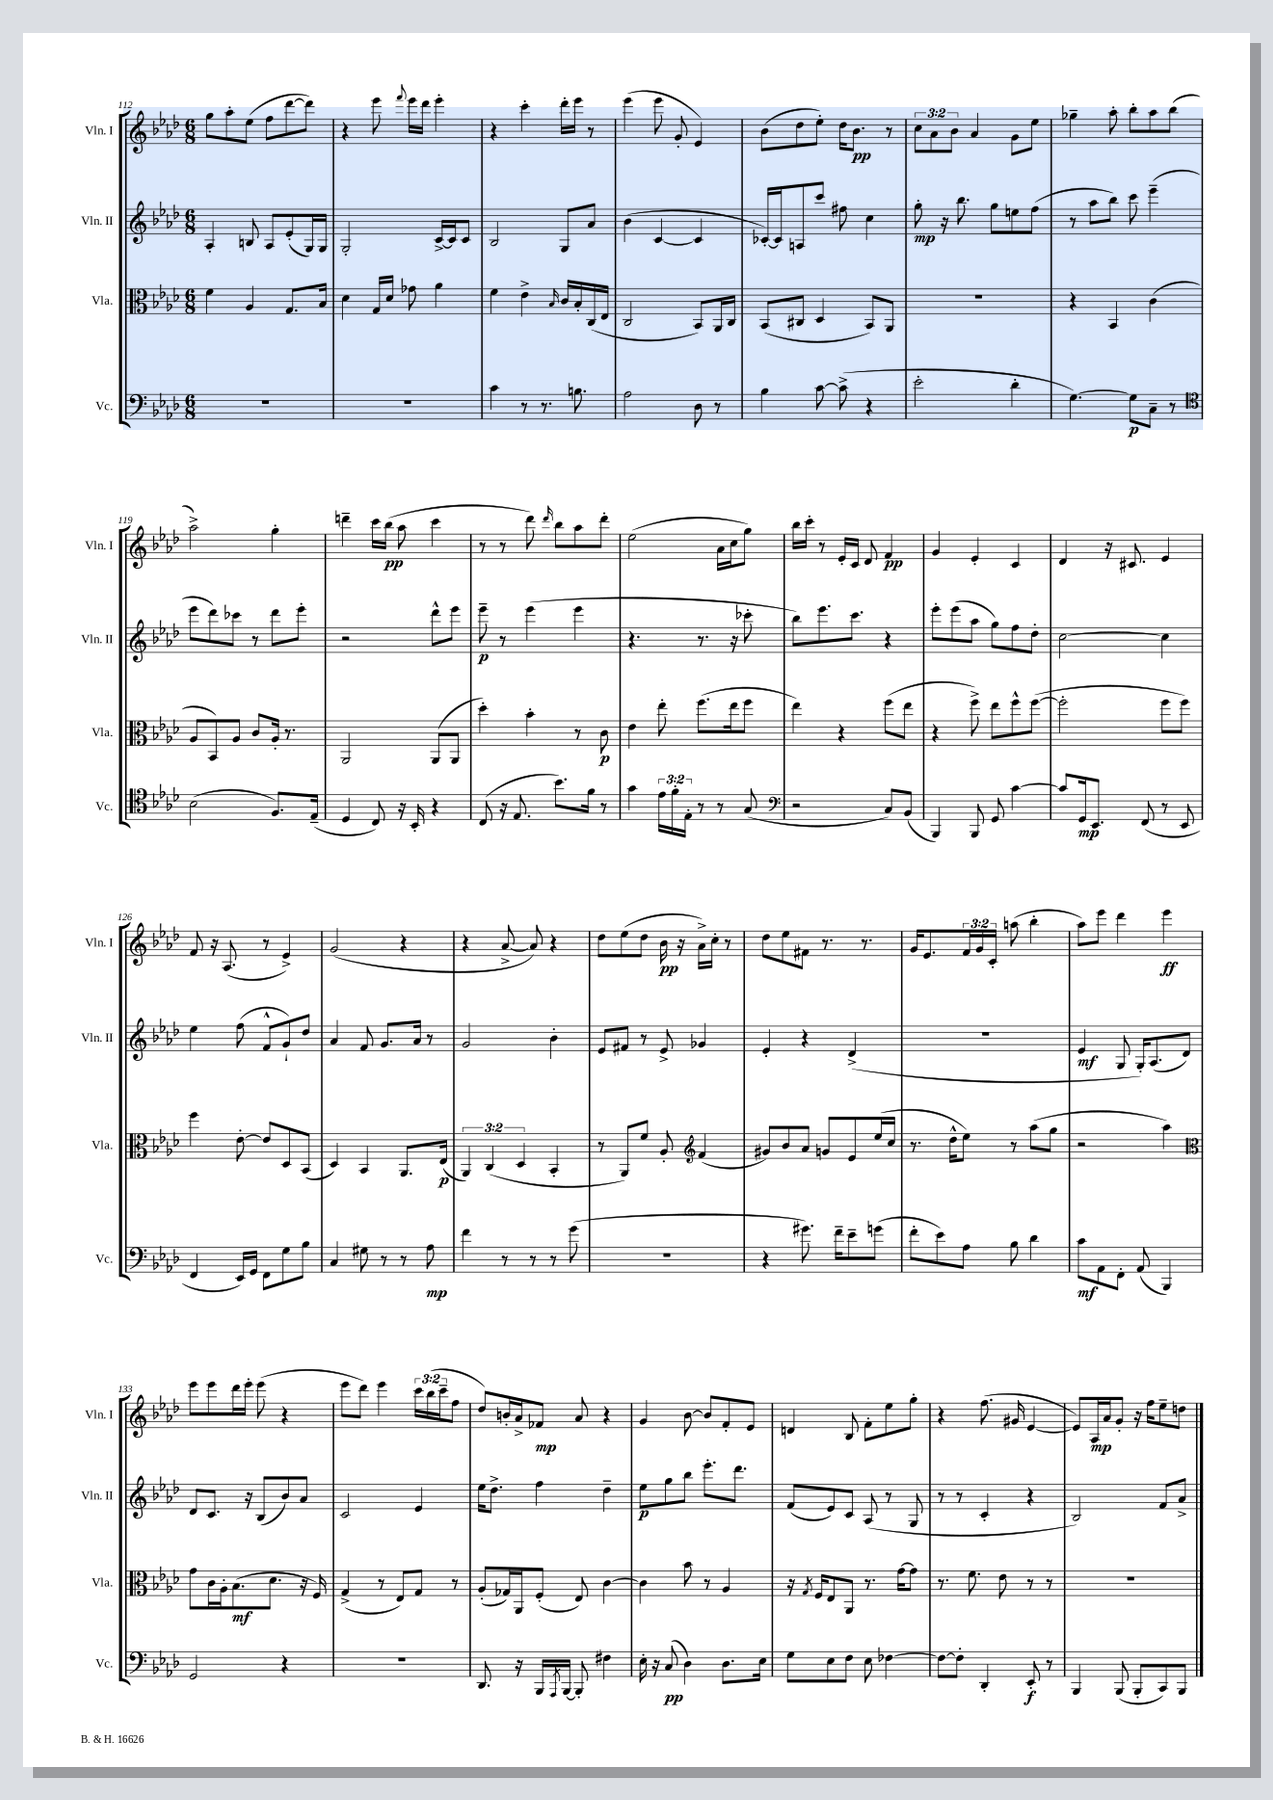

**kern	**dynam	**kern	**dynam	**kern	**dynam	**kern	**dynam
*part4	*part4	*part3	*part3	*part2	*part2	*part1	*part1
*staff4	*staff4	*staff3	*staff3	*staff2	*staff2	*staff1	*staff1
*I"Vc.	*	*I"Vla.	*	*I"Vln. II	*	*I"Vln. I	*
*I'Vc.	*	*I'Vla.	*	*I'Vln. II	*	*I'Vln. I	*
*clefF4	*	*clefC3	*	*clefG2	*	*clefG2	*
*k[b-e-a-d-]	*	*k[b-e-a-d-]	*	*k[b-e-a-d-]	*	*k[b-e-a-d-]	*
*M6/8	*	*M6/8	*	*M6/8	*	*M6/8	*
=112	=112	=112	=112	=112	=112	=112	=112
2.r	.	4f\	.	4A-'/	.	8gg\L	.
.	.	.	.	.	.	8aa-'\	.
.	.	4A-/	.	8Bn/	.	(8ee-\J	.
.	.	.	.	8A-/L	.	8ff\L	.
.	.	8.G/L	.	(8e-'/	.	[8ddd-\	.
.	.	.	.	16G/L)	.	8ddd-\J])	.
.	.	16B-/Jk	.	16G/JJ	.	.	.
=113	=113	=113	=113	=113	=113	=113	=113
2.r	.	4d-\	.	2G'/	.	4r	.
.	.	16G/LL	.	.	.	8eee-\	.
.	.	16d-/JJ	.	.	.	.	.
.	.	.	.	.	.	8qqfff/	.
.	.	8g-X\	.	.	.	16eee-\LL	.
.	.	.	.	.	.	16ddd-\JJ	.
.	.	4a-\	.	[16c^/LL	.	4eee-'\	.
.	.	.	.	16c/J]	.	.	.
.	.	.	.	8c/J	.	.	.
=114	=114	=114	=114	=114	=114	=114	=114
4c\	.	4f\	.	2B-/	.	4r	.
8r	.	4e-^\	.	.	.	4ccc'\	.
8.r	.	.	.	.	.	.	.
.	.	16qqB-/	.	.	.	.	.
.	.	16c/LL	.	8G/L	.	16ddd-'\LL	.
8.Bn\	.	16B-'/	.	.	.	16eee-\JJ	.
.	.	(16C/	.	8a-/J	.	8r	.
.	.	16E-/JJ	.	.	.	.	.
=115	=115	=115	=115	=115	=115	=115	=115
2A-\	.	2C/	.	(4b-\	.	(4eee-\	.
.	.	.	.	[4c/	.	8eee-\	.
.	.	.	.	.	.	8g'/	.
8D-\	.	8BB-/L)	.	4c/]	.	4e-/)	.
8r	.	16AA-/L	.	.	.	.	.
.	.	16C/JJ	.	.	.	.	.
=116	=116	=116	=116	=116	=116	=116	=116
4B-\	.	(8BB-/L	.	[16c-X'/LL)	.	(8b-\L	.
.	.	.	.	16c-/J]	.	.	.
.	.	8C#X/J	.	8An/	.	8dd-\	.
[8c\	.	4D-/	.	8ccc/J	.	8ee-'\J)	.
(8c^\]	.	.	.	8ff#X\	.	16dd-\KL	.
.	.	.	.	.	.	8.b-\J	pp
4r	.	8BB-/L)	.	4cc\	.	.	.
.	.	8AA-/J	.	.	.	8r	.
=117	=117	=117	=117	=117	=117	=117	=117
2e-'\	.	2.r	.	8gg'\	mp	12cc\L	.
.	.	.	.	.	.	12a-\	.
.	.	.	.	16r	.	.	.
.	.	.	.	.	.	12b-\J	.
.	.	.	.	8.bb-\	.	.	.
.	.	.	.	.	.	4a-/	.
.	.	.	.	8gg\L	.	.	.
4d-'\	.	.	.	8een\	.	8g\L	.
.	.	.	.	(8ff\J	.	8ee-\J	.
=118	=118	=118	=118	=118	=118	=118	=118
[4.G\)	.	4r	.	8r	.	4gg-X~\	.
.	.	.	.	8aa-\L	.	.	.
.	.	4BB-/	.	8bb-\J)	.	8aa-'\	.
8G\L]	p	.	.	8ccc\	.	8bb-'\L	.
8C~\J	.	(4c\	.	(4eee-~\	.	8aa-\	.
8r	.	.	.	.	.	(8bb-\J	.
!!LO:LB:g=z
=119	=119	=119	=119	=119	=119	=119	=119
*clefC4	*	*	*	*	*	*	*
(2B-\	.	8A-/L	.	8eee-\L	.	2aa-^\)	.
.	.	8BB-/)	.	8ddd-\)	.	.	.
.	.	8A-/J	.	8ccc-X\J	.	.	.
.	.	8c/L	.	8r	.	.	.
8.F/L)	.	16A-'/Jk	.	8ddd-\L	.	4gg'\	.
.	.	8.r	.	.	.	.	.
.	.	.	.	8eee-'\J	.	.	.
(16E-~/Jk	.	.	.	.	.	.	.
=120	=120	=120	=120	=120	=120	=120	=120
4D-/	.	2AA-/	.	2r	.	4dddn~\	.
8C/)	.	.	.	.	.	16ccc\LL	.
.	.	.	.	.	.	(16bb-\JJ	pp
16r	.	.	.	.	.	8aa-\	.
16BB-'/	.	.	.	.	.	.	.
4r	.	(8AA-/L	.	8ddd-^^\L	.	4ccc\	.
.	.	8AA-/J	.	8eee-\J	.	.	.
=121	=121	=121	=121	=121	=121	=121	=121
(8C/	.	4dd-'\)	.	8eee-~\	p	8r	.
16r	.	.	.	8r	.	8r	.
8.E-/	.	.	.	.	.	.	.
.	.	4b-'\	.	(4eee-\	.	8ddd-\)	.
.	.	.	.	.	.	16qqddd-/	.
8.b-\L)	.	.	.	.	.	8bb-\L	.
.	.	8r	.	4eee-\	.	8aa-\	.
16f\Jk	.	.	.	.	.	.	.
8r	.	8c\	p	.	.	8ddd-'\J	.
=122	=122	=122	=122	=122	=122	=122	=122
4g\	.	4e-\	.	4.r	.	(2ee-\	.
24e-\LL	.	8ee-'\	.	.	.	.	.
24f'\	.	.	.	.	.	.	.
24E-'\JJ	.	.	.	.	.	.	.
8r	.	(8.ff\L	.	8.r	.	.	.
8r	.	.	.	.	.	16a-\LL	.
.	.	16ee-\k	.	16r	.	16cc\J	.
(8G/	.	8ff\J	.	8ccc-X'\	.	8gg\J)	.
=123	=123	=123	=123	=123	=123	=123	=123
*clefF4	*	*	*	*	*	*	*
2r	.	4ee-\)	.	8bb-\L)	.	16bb-\LL	.
.	.	.	.	.	.	16ccc'\JJ	.
.	.	.	.	8.eee-\	.	8r	.
.	.	4r	.	.	.	16e-'/LL	.
.	.	.	.	8.ccc\J	.	16c/JJ	.
.	.	.	.	.	.	8d-/	.
8C/L)	.	(8ff\L	.	4r	.	4f/	pp
(8BB-/J	.	8ee-\J	.	.	.	.	.
=124	=124	=124	=124	=124	=124	=124	=124
4BBB-/)	.	4r	.	8eee-'\L	.	4g/	.
.	.	.	.	(8eee-\	.	.	.
8BBB-/	.	8ff^\)	.	8aa-\J	.	4e-'/	.
8GG/	.	8ee-\L	.	8gg\L)	.	.	.
[4c\	.	8ff^^\	.	8ff\	.	4c/	.
.	.	([8ff\J	.	8dd-'\J	.	.	.
=125	=125	=125	=125	=125	=125	=125	=125
8c/L]	.	2ff'\]	.	[2cc\	.	4d-/	.
16GG/k	mp	.	.	.	.	.	.
8.EE-/J	.	.	.	.	.	.	.
.	.	.	.	.	.	16r	.
.	.	.	.	.	.	8.c#X/	.
(8FF/	.	.	.	.	.	.	.
8r	.	8ff\L	.	4cc\]	.	4e-/	.
8EE-/	.	8ff\J)	.	.	.	.	.
!!LO:LB:g=z
=126	=126	=126	=126	=126	=126	=126	=126
4FF/	.	4ff\	.	4ee-\	.	8f/	.
.	.	.	.	.	.	16r	.
.	.	.	.	.	.	(8.A-/	.
16EE-/LL)	.	[8e-'\	.	(8ff\	.	.	.
16GG/JJ	.	.	.	.	.	.	.
8FF\L	.	8e-/L]	.	8f^^/L	.	8r	.
8G\	.	8D-/	.	8g`/)	.	4e-^/)	.
8B-\J	.	(8BB-/J	.	8dd-/J	.	.	.
=127	=127	=127	=127	=127	=127	=127	=127
4C/	.	4D-/)	.	4a-/	.	(2g/	.
8G#X\	.	4BB-/	.	8f/	.	.	.
8r	.	.	.	8.g/L	.	.	.
8r	.	8.AA-/L	.	.	.	4r	.
.	.	.	.	16a-/Jk	.	.	.
8A-\	mp	.	.	8r	.	.	.
.	.	(16E-/Jk	p	.	.	.	.
=128	=128	=128	=128	=128	=128	=128	=128
4f\	.	6AA-/)	.	2g/	.	4r	.
.	.	(6C/	.	.	.	.	.
8r	.	.	.	.	.	[8a-^/	.
.	.	6D-/	.	.	.	.	.
8r	.	.	.	.	.	8a-/])	.
8r	.	4BB-'/	.	4b-'\	.	4r	.
(8g\	.	.	.	.	.	.	.
=129	=129	=129	=129	=129	=129	=129	=129
2.r	.	8r	.	8e-/L	.	8dd-\L	.
.	.	8AA-/L)	.	8f#X/J	.	(8ee-\	.
.	.	8f/J	.	8r	.	8dd-\J	.
.	.	8A-'/	.	8e-^/	.	16b-\	pp
.	.	.	.	.	.	16r	.
*	*	*clefG2	*	*	*	*	*
.	.	(4f/	.	4g-X/	.	16a-^\LL)	.
.	.	.	.	.	.	16cc'\JJ	.
.	.	.	.	.	.	8r	.
=130	=130	=130	=130	=130	=130	=130	=130
4r	.	8g#X/L)	.	4e-'/	.	8dd-\L	.
.	.	8b-/	.	.	.	8ee-\	.
8.g#X\)	.	8a-/J	.	4r	.	8f#X\J	.
.	.	8gn/L	.	.	.	8.r	.
16f~\KL	.	.	.	.	.	.	.
8e-~\	.	8e-/	.	(4d-^/	.	.	.
.	.	.	.	.	.	8.r	.
(8gn\J	.	(16ee-/L	.	.	.	.	.
.	.	16cc/JJ	.	.	.	.	.
=131	=131	=131	=131	=131	=131	=131	=131
8f'\L	.	8.r	.	2.r	.	16g/KL	.
.	.	.	.	.	.	8.e-/	.
8e-\)	.	.	.	.	.	.	.
.	.	16dd-^^\KL	.	.	.	.	.
8A-\J	.	8ee-\J)	.	.	.	24f/L	.
.	.	.	.	.	.	24g/	.
.	.	.	.	.	.	24c'/JJ	.
8B-\	.	8r	.	.	.	(8aan\	.
4d-\	.	(8aa-\L	.	.	.	4bb-'\	.
.	.	8gg\J	.	.	.	.	.
=132	=132	=132	=132	=132	=132	=132	=132
8c\L	mf	2r	.	4e-/	mf	8aa-\L)	.
8AA-\	.	.	.	.	.	8eee-\J	.
8FF'\J	.	.	.	8G/	.	4ddd-\	.
(8AA-/	.	.	.	16G'/KL)	.	.	.
.	.	.	.	(8.A-/	.	.	.
4BBB-/)	.	4aa-\)	.	.	.	4eee-\	ff
.	.	.	.	8d-/J)	.	.	.
!!LO:LB:g=z
=133	=133	=133	=133	=133	=133	=133	=133
*	*	*clefC3	*	*	*	*	*
2GG/	.	8g\L	.	8d-/L	.	8eee-\L	.
.	.	16c\L	.	8.c/J	.	8eee-\	.
.	.	16A-'\J	.	.	.	.	.
.	.	(8.B-\	mf	.	.	16ddd-\L	.
.	.	.	.	16r	.	16eee-'\JJ	.
.	.	.	.	(8B-/L	.	(8eee-\	.
.	.	8.d-\J	.	.	.	.	.
4r	.	.	.	8b-/)	.	4r	.
.	.	16r	.	8a-/J	.	.	.
.	.	16F/)	.	.	.	.	.
=134	=134	=134	=134	=134	=134	=134	=134
2.r	.	(4G^/	.	2c/	.	8eee-\L	.
.	.	.	.	.	.	8ddd-\J)	.
.	.	8r	.	.	.	4eee-\	.
.	.	8E-/L)	.	.	.	.	.
.	.	8G/J	.	4e-/	.	24ccc\LL	.
.	.	.	.	.	.	(24bb-\	.
.	.	.	.	.	.	24ccc~\J	.
.	.	8r	.	.	.	8ff\J	.
=135	=135	=135	=135	=135	=135	=135	=135
8.DD-/	.	(8A-'/L	.	16ee-\KL	.	8dd-/L)	.
.	.	.	.	8.dd-^\J	.	.	.
.	.	16G-X/L)	.	.	.	16bn'/L	.
16r	.	16AA-/J	.	.	.	16a-^/J	.
16BBB-/LL	.	(8F'/J	.	4ff\	.	8f-X/J	mp
8qAAA-/	.	.	.	.	.	.	.
[16BBB-/JJ	.	.	.	.	.	.	.
8BBB-'/]	.	8E-/)	.	.	.	8a-/	.
4F#X\	.	[4c\	.	4dd-~\	.	4r	.
=136	=136	=136	=136	=136	=136	=136	=136
16E-'\	.	4c\]	.	8ee-\L	p	4g/	.
16r	.	.	.	.	.	.	.
(8C/	pp	.	.	8gg\	.	.	.
4D-\)	.	8b-\	.	8bb-\J	.	[8b-\	.
.	.	8r	.	8.eee-'\L	.	8b-/L]	.
8.D-\L	.	4A-/	.	.	.	8f'/	.
.	.	.	.	8.ddd-\J	.	.	.
.	.	.	.	.	.	8e-/J	.
16E-\Jk	.	.	.	.	.	.	.
=137	=137	=137	=137	=137	=137	=137	=137
8G\L	.	16r	.	(8f/L	.	4dn/	.
.	.	8qG/	.	.	.	.	.
.	.	16F/KL	.	.	.	.	.
8E-\	.	8E-/	.	8e-/)	.	.	.
8F\J	.	8AA-/J	.	8c/J	.	8B-/	.
8E-\	.	8.r	.	(8A-/	.	8f'\L	.
[4F-X\	.	.	.	8r	.	8ee-\	.
.	.	[16g\KL	.	.	.	.	.
.	.	8g\J]	.	8G/	.	8gg'\J	.
=138	=138	=138	=138	=138	=138	=138	=138
8F-\L_	.	8.r	.	8r	.	4r	.
8F-'\J]	.	.	.	8r	.	.	.
.	.	8.f\	.	.	.	.	.
4DD-'/	.	.	.	4c'/	.	(8.ff\	.
.	.	8e-\	.	.	.	.	.
.	.	.	.	.	.	16g#X/	.
8EE-'/	f	8r	.	4r	.	[4e-/	.
8r	.	8r	.	.	.	.	.
=139	=139	=139	=139	=139	=139	=139	=139
4BBB-/	.	2.r	.	2B-/)	.	8e-/L])	.
.	.	.	.	.	.	16A-/L	mp
.	.	.	.	.	.	16a-/J	.
(8BBB-/	.	.	.	.	.	8g'/J	.
8BBB-'/L	.	.	.	.	.	16r	.
.	.	.	.	.	.	16ff\KL	.
8CC/)	.	.	.	8f/L	.	8ee-~\	.
8BBB-/J	.	.	.	8a-^/J	.	8ddn\J	.
==	==	==	==	==	==	==	==
*-	*-	*-	*-	*-	*-	*-	*-
